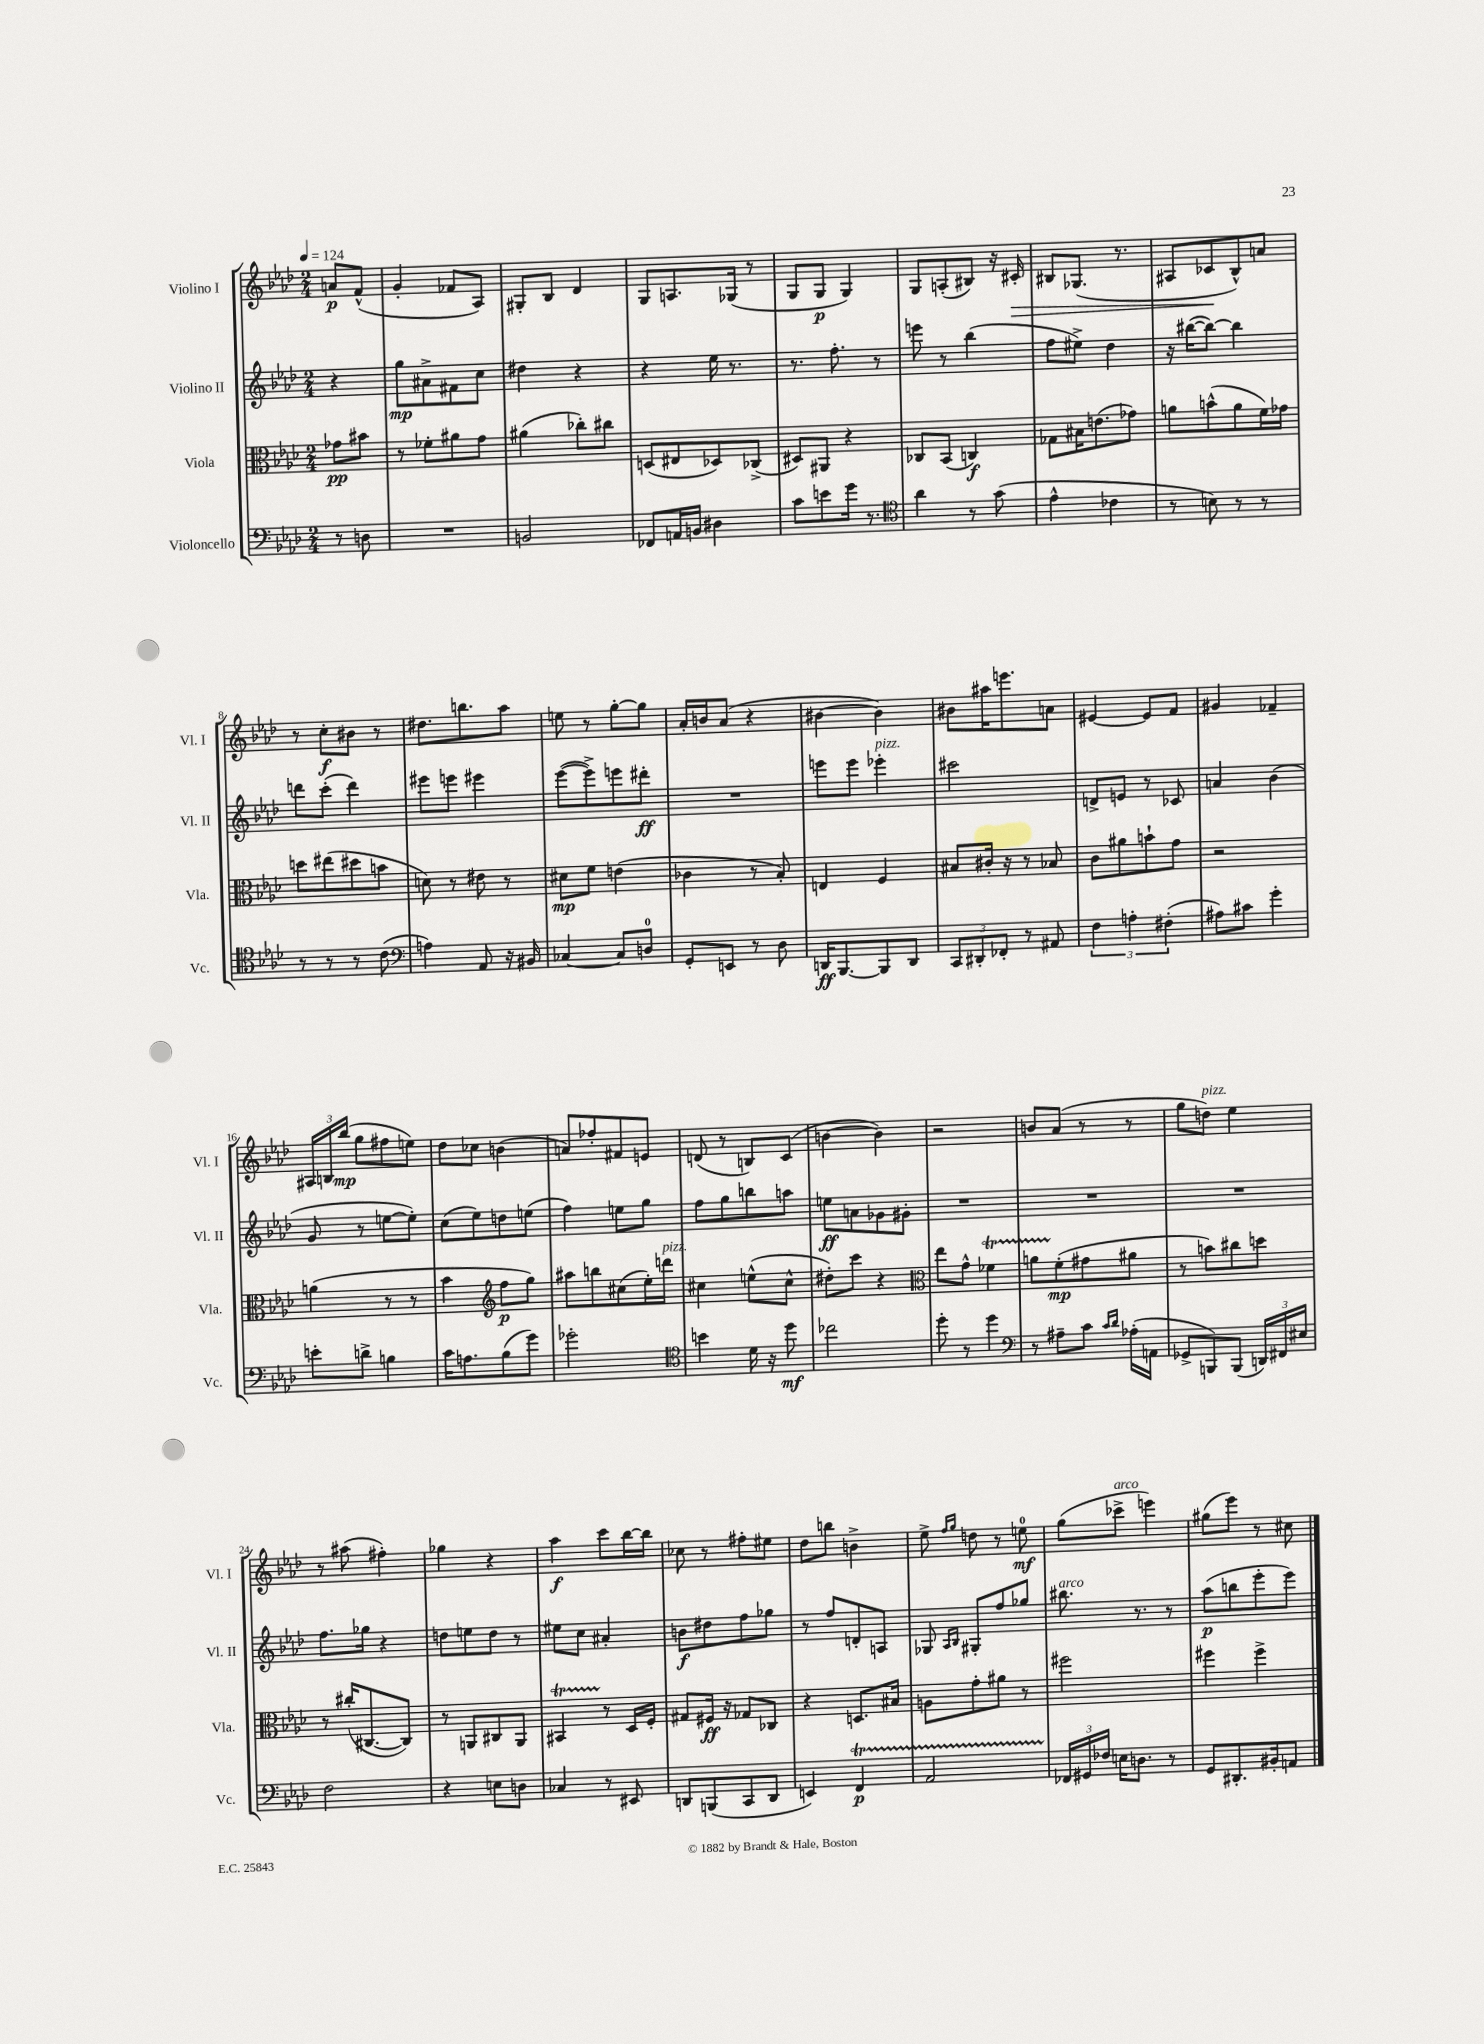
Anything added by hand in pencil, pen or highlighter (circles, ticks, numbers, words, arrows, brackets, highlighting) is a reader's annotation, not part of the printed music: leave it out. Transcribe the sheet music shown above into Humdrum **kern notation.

**kern	**kern	**kern	**kern
*staff4	*staff3	*staff2	*staff1
*clefF4	*clefC3	*clefG2	*clefG2
*k[b-e-a-d-]	*k[b-e-a-d-]	*k[b-e-a-d-]	*k[b-e-a-d-]
*M2/4	*M2/4	*M2/4	*M2/4
*MM124	*MM124	*MM124	*MM124
8r	8g-	4r	8a
8D	8b#	.	(8f^^
=	=	=	=
2r	8r	8gg	4g'
.	8f-'	8a#^	.
.	8a#	8f#	8f-
.	8g	8cc	8A-)
=	=	=	=
2BB	(4a#	4dd#	8G#'
.	.	.	8B-
.	8cc-')	4r	4d-
.	8cc#	.	.
=	=	=	=
8FF-	(8D	4r	8G
16AA	8E#	.	8.A
16BB	.	.	.
4D#	8D-)	16ee-	.
.	.	8.r	(16G-
.	(8C-^	.	8r
=	=	=	=
8c	8D#)	8.r	8G
8e	8AA#	.	8G
.	.	8.ff'	.
16g	4r	.	4G)
8.r	.	.	.
.	.	8r	.
=	=	=	=
*clefC4	*	*	*
4a-	8C-	8eee	8G
.	(8BB-	8r	(8A'
8r	4C)	(4bb-	8B#)
(8g	.	.	16r
.	.	.	16c#'
=	=	=	=
4e-^^	8G-	8ff	8B#
.	16B#	8ee#^)	(8.G-
.	(8.e	.	.
4c-	.	4dd-	.
.	.	.	8.r
.	8g-)	.	.
=	=	=	=
8r	8a	16r	8A#
.	.	([16bb#	.
8B)	(8b^^	8bb#_)	8c-
8r	8a	4bb#]	8B-^^)
8r	16f)	.	8a
.	16g-	.	.
=	=	=	=
8r	8dd	8ddd	8r
8r	(8ee#	(8ccc'	8cc'
8r	8dd#	4ddd)	8b#
(8c	8b	.	8r
=	=	=	=
*clefF4	*	*	*
4A)	8d)	8eee#	8.dd#
.	8r	8eee	.
.	.	.	8.bb
8AA-	8e#	4eee#	.
16r	8r	.	8aa-
16BB#	.	.	.
=	=	=	=
[4C-	8d#	([8eee-	8ee
.	8f	8eee-^])	8r
8C-]	(4e	8eee	[8gg'
8D	.	8ddd#'	8gg]
=	=	=	=
8GG'	4c-	2r	16a-'
.	.	.	16b
8EE	.	.	(8a-
8r	8r	.	4r
8D-	8B-')	.	.
=	=	=	=
16DD	4E	8eee	[4b#
[8.BBB-	.	.	.
.	.	8eee	.
8BBB-]	4F	4eee-'	4b#])
8DD	.	.	.
=	=	=	=
12CC	8B#	2ccc#	8b#
12DD#'	.	.	.
.	16c#'	.	16aa#
12FF-'	.	.	.
.	16r	.	8.eee
8r	8r	.	.
8AA#	8B-	.	8a
=	=	=	=
6F	8c	8d^	[4e#
.	8a#	8e	.
6A'	.	.	.
.	8b`	8r	8e#]
(6F#'	.	.	.
.	8g	8c-	8f
=	=	=	=
8A#)	2r	4a	4g#
8c#	.	.	.
4g'	.	(4b-	4f-~
=	=	=	=
8e'	(4a	8g	24A#
.	.	.	24B
.	.	.	(24bb-
8d^	.	8r	8gg
4B	8r	[8ee	8ff#
.	8r	8ee'])	8ee)
=	=	=	=
16c	4b-	(8cc	8dd-
8.A	.	.	.
.	.	8ee-)	8cc-
*	*clefG2	*	*
(8B-	8ff	8dd	(4b
8g)	8gg)	(8ee	.
=	=	=	=
2g-'	8aa#	4ff)	8a)
.	8bb	.	8ff-'
.	(8cc#	8ee	8f#
.	16ee-')	8gg	8e
.	16ddd	.	.
=	=	=	=
*clefC4	*	*	*
4b	4cc#	8ff	(8d
.	.	8gg	8r
16d-	(8ee^^	8bb	8B)
16r	.	.	.
8dd-	8cc#^^	8aa	(8c
=	=	=	=
2cc-	8dd#')	8ee	[4b
.	8ccc	8a	.
.	4r	8g-	4b])
.	.	8g#'	.
=	=	=	=
*	*clefC3	*	*
8dd-'	8ee-	2r	2r
8r	8g^^	.	.
4dd-	4f-	.	.
=	=	=	=
*clefF4	*	*	*
8r	8a	2r	8b
8A#~	(8f'	.	(8a-
8c	8g#	.	8r
16qqc	.	.	.
16qqd-	.	.	.
(16A-'	8a#	.	8r
16AA	.	.	.
=	=	=	=
8GG-^	8r	2r	8gg
8BBB)	8b)	.	8dd)
(8BBB	8cc#	.	4ee-
24DD)	8dd	.	.
24FF#	.	.	.
24E#	.	.	.
=	=	=	=
2F	8r	8.ff	8r
.	(16cc#'	.	(8aa#
.	[8.C#	16gg-	.
.	.	4r	4ff#')
.	8C#])	.	.
=	=	=	=
4r	8r	8dd	4gg-
.	8AA	8ee	.
8E	8C#	8dd	4r
8D	8AA	8r	.
=	=	=	=
4C-	4BB#	8ee#	4aa-
.	.	8cc	.
8r	8r	4a#'	8ccc
8EE#	16D-	.	[16bb-
.	16F'	.	16bb-]
=	=	=	=
8DD	8G#	8b	8cc-
(8BBB	16F#	8dd#	8r
.	16r	.	.
8CC	8G-	8ff	8ff#'
8DD	8C-	8gg-	8ee#
=	=	=	=
4EE)	4r	8r	8dd-
.	.	8ff	8bb
4FF	8.D	8d'	4b^
.	.	8A	.
.	16B#	.	.
=	=	=	=
2AA-	8A	8G-	8ee-^
.	.	16qqA-	16qqff
.	.	16qqB-	16qqgg
.	8g'	8G#'	8dd
.	8a#	8ff	8r
.	8r	8gg-	8ee
=	=	=	=
24FF-	2ff#	8.bb#	(8gg
24GG#	.	.	.
24F-	.	.	.
16E	.	.	8ccc-^
8.D	.	8.r	.
.	.	.	4eee)
8r	.	8r	.
=	=	=	=
8GG	4ff#	(8aa-	(8gg#
8.DD#'	.	8bb	8eee-)
.	4ff#^	8eee-'	8r
16BB#'	.	.	.
8AA	.	8eee-)	8cc#
==	==	==	==
*-	*-	*-	*-
